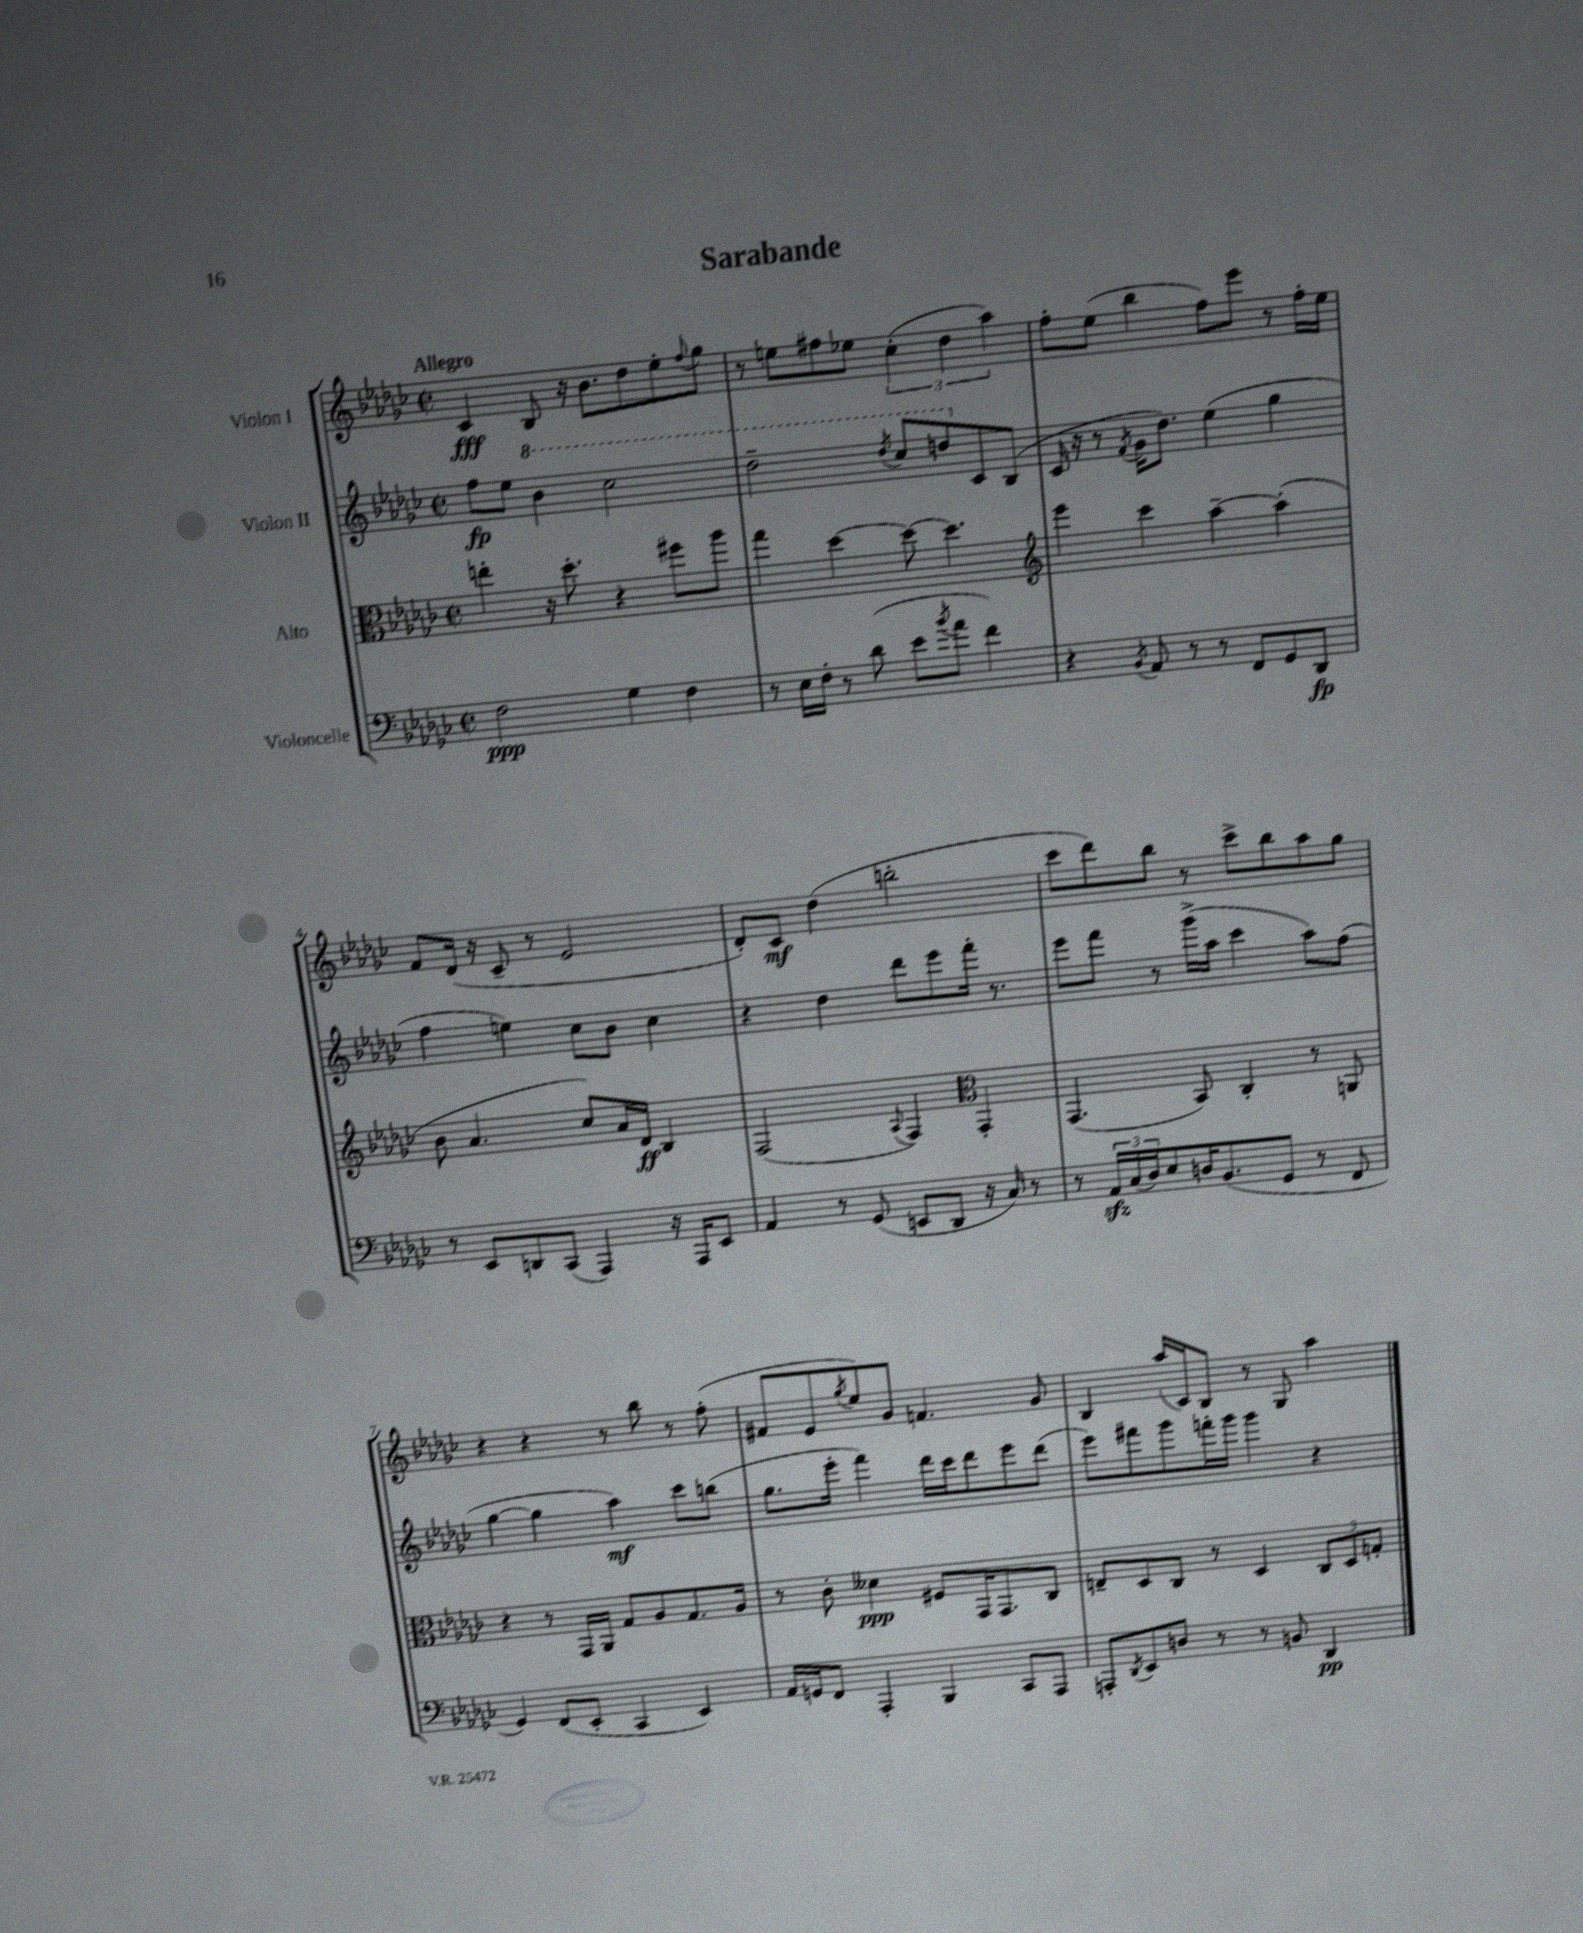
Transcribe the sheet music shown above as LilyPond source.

\header { title = "Sarabande" }
<<
\new StaffGroup <<
\new Staff = "s0" \with { instrumentName = "Violon I" } {
    \clef treble \key ges \major \defaultTimeSignature \time 2/2 \tempo "Allegro"
    ces'4\fff bes8 r16 bes'8. des''8 ees''8-. \appoggiatura { f''8 } ges''8 |
    r8 e''8 fis''8 ees''8 \tuplet 3/2 { ces''4-.( des''4 aes''4) } |
    f''8-. ees''8( bes''4 f''8) ees'''8 r8 f''16-. ees''16 |
    f'8 des'16( r16 ces'8-- r8 ees'2 |
    des'8-.) ces'8\mf des''4( b''2-. |
    ces'''8 des'''8) bes''8 r8 ces'''8-> bes''8 aes''8 ges''8 |
    r4 r4 r8 bes''8 r8 f''8-.( |
    fis'8 ees'8 \acciaccatura { ges''8 } ees''8) ges'8 f'4. ges'8 |
    bes4 aes''16( ces'16) bes8 r8 ges8 aes''4 \bar "|." |
}
\new Staff = "s1" \with { instrumentName = "Violon II" } {
    \clef treble \key ges \major \defaultTimeSignature \time 2/2
    f''8\fp ees''8 \ottava #1 bes''4 ces'''2 |
    des'''2-- \acciaccatura { des'''8 } ces'''8 d'''8 \ottava #0 ces'8 bes8( |
    ces'16 r16 r8 \acciaccatura { f'8 } ges'16 des''8.) ees''4( ges''4 |
    f''4 e''4) ces''8 bes'8 ces''4 |
    r4 des''4 des'''8 ees'''8 f'''16-. r8. |
    ees'''8 f'''8 r8 ges'''16->( aes''16 ces'''4 aes''8) f''8( |
    ges''4~ ges''4 aes''4\mf) ces'''8 b''8( |
    ges''8. ees'''16-. f'''4) des'''16 ces'''16 des'''8 ees'''8 des'''8( |
    ees'''8) fis'''8 ges'''8 f'''16-. ges'''16 ges'''4 r4 \bar "|." |
}
\new Staff = "s2" \with { instrumentName = "Alto" } {
    \clef alto \key ges \major \defaultTimeSignature \time 2/2
    e''4-. r16 des''8.-. r4 fis''8 aes''8 |
    ges''4 des''4~ des''8~ des''4. |
    \clef treble ees'''4 ces'''4 aes''4~-- aes''4-.( |
    bes'8 aes'4. ces''8) aes'16 des'16\ff bes4 |
    f2( \appoggiatura { aes8 } f4) \clef alto ges,4-. |
    ges,4.( bes,8) ces4-. r8 a,8 |
    r4 r8 ges,16 aes,16 ges8 aes8 ges8. aes16 |
    r8 ces'8-. deses'4\ppp fis8 ges,16 ges,8. ces8 |
    e8-- des8 ces8 r8 des4 \tuplet 3/2 { ces8 des8 g8-. } \bar "|." |
}
\new Staff = "s3" \with { instrumentName = "Violoncelle" } {
    \clef bass \key ges \major \defaultTimeSignature \time 2/2
    f2\ppp ges4 f4 |
    r8 ees16 f16-. r8 des'8( ees'8 \acciaccatura { bes'8 } aes'8 f'4) |
    r4 \acciaccatura { bes,8 } aes,8 r8 r8 f,8 ges,8 des,8\fp |
    r8 ees,8 d,8 ces,8( aes,,4) r16 aes,,16 ees,8 |
    aes,4 r8 ges,8( e,8 des,8 r16 ces16) r8 |
    r8 \tuplet 3/2 { aes,16\sfz ces16( des16) } ees8 d16 bes,8.( ges,8 r8 f,8 |
    ges,4) f,8( ees,8-. ces,4 ees,4) |
    aes,16 g,16 f,8 aes,,4-. bes,,4 ces,8 aes,,8 |
    a,,8-. \acciaccatura { des,8 } ees,8 d8 r8 r8 b,8 des,4\pp \bar "|." |
}
>>
>>
